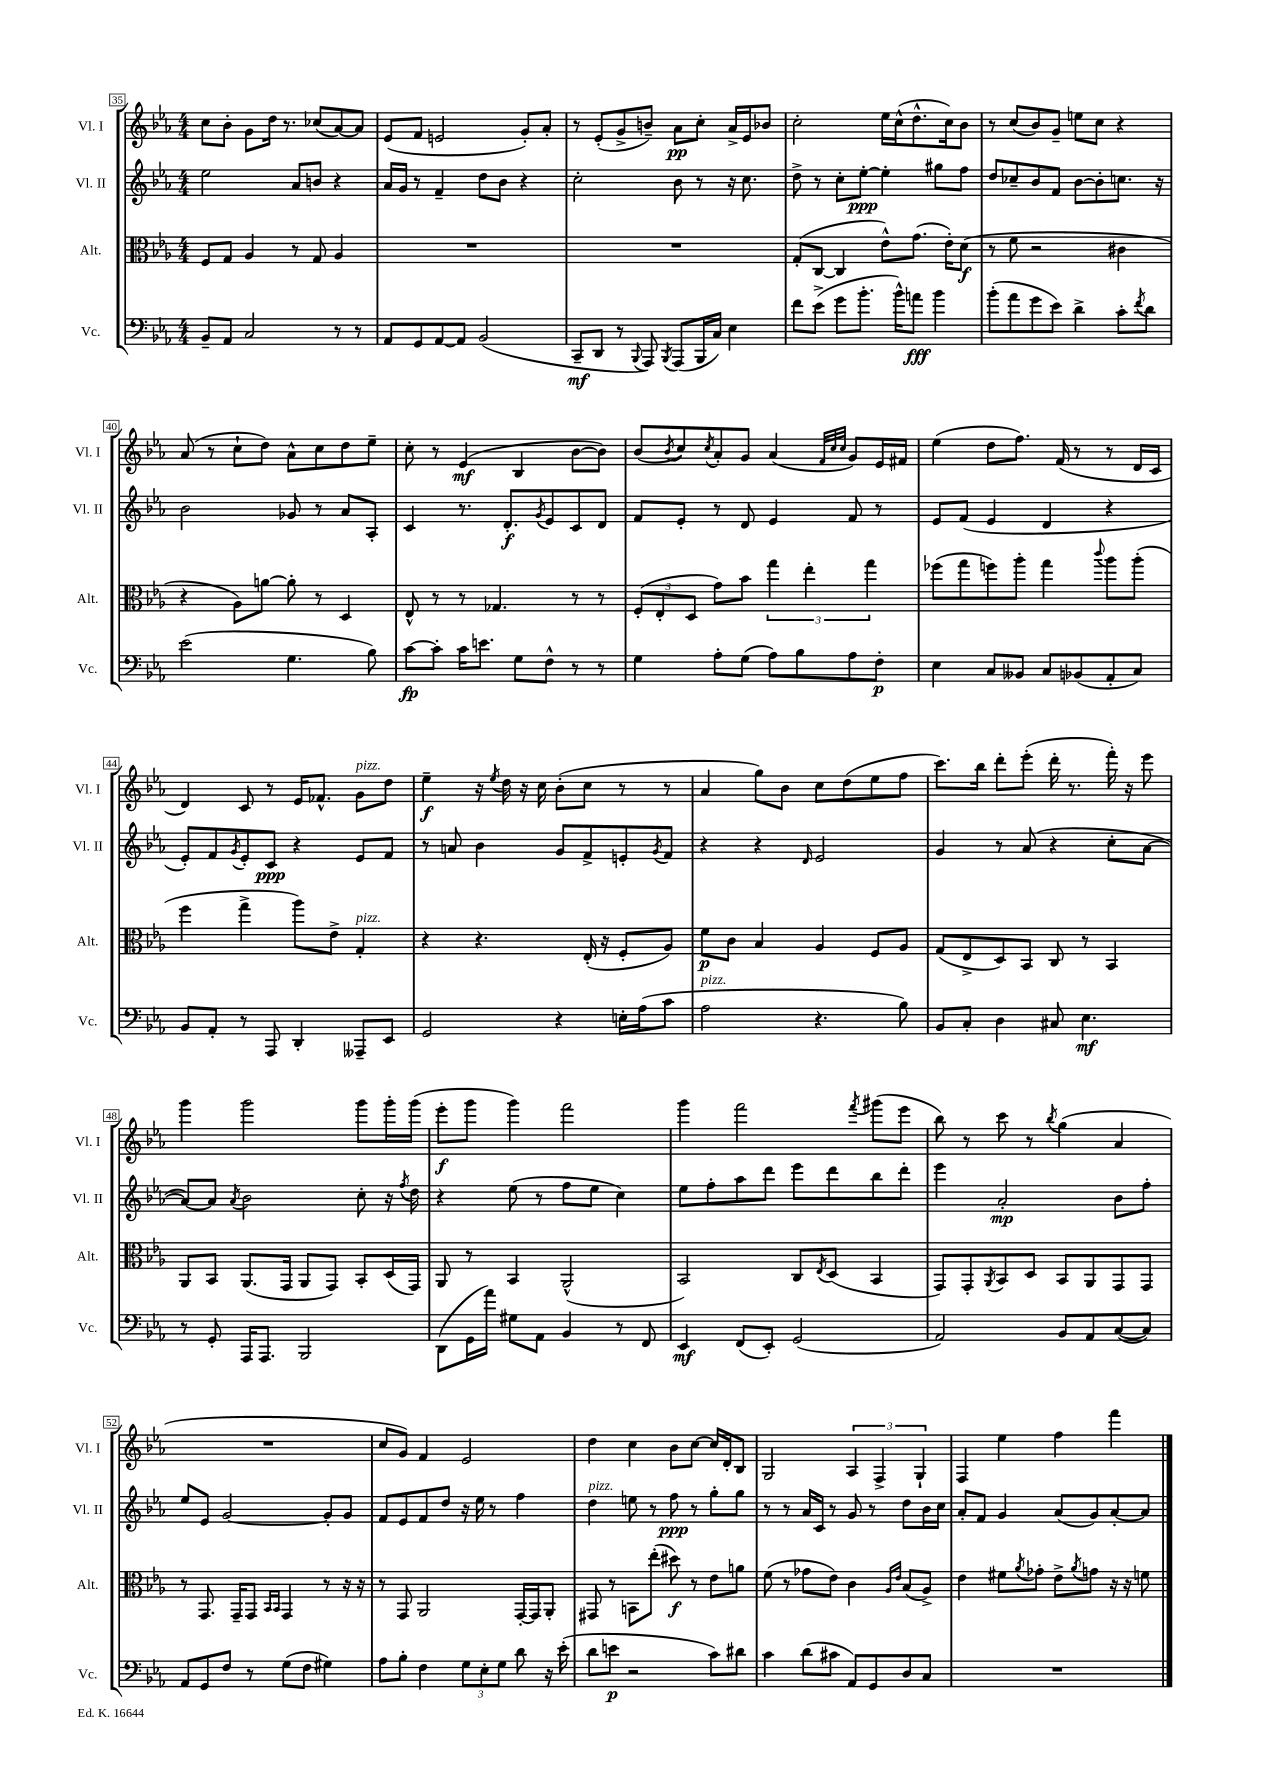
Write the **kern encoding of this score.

**kern	**dynam	**kern	**dynam	**kern	**dynam	**kern	**dynam
*part4	*part4	*part3	*part3	*part2	*part2	*part1	*part1
*staff4	*staff4	*staff3	*staff3	*staff2	*staff2	*staff1	*staff1
*I"Vc.	*	*I"Alt.	*	*I"Vl. II	*	*I"Vl. I	*
*I'Vc.	*	*I'Alt.	*	*I'Vl. II	*	*I'Vl. I	*
*clefF4	*	*clefC3	*	*clefG2	*	*clefG2	*
*k[b-e-a-]	*	*k[b-e-a-]	*	*k[b-e-a-]	*	*k[b-e-a-]	*
*M4/4	*	*M4/4	*	*M4/4	*	*M4/4	*
=35	=35	=35	=35	=35	=35	=35	=35
8BB-~/L	.	8F/L	.	2ee-\	.	8cc\L	.
8AA-/J	.	8G/J	.	.	.	8b-'\J	.
2C/	.	4A-/	.	.	.	8g\L	.
.	.	.	.	.	.	16dd\Jk	.
.	.	.	.	.	.	8.r	.
.	.	8r	.	8a-/L	.	.	.
.	.	8G/	.	8bn/J	.	(8cc-X/L	.
8r	.	4A-/	.	4r	.	[8a-/)	.
8r	.	.	.	.	.	8a-/J]	.
=36	=36	=36	=36	=36	=36	=36	=36
8AA-/L	.	1r	.	16a-/LL	.	(8e-/L	.
.	.	.	.	16g/JJ	.	.	.
8GG/	.	.	.	8r	.	8f/J	.
[8AA-/	.	.	.	4f~/	.	2en/	.
8AA-/J]	.	.	.	.	.	.	.
(2BB-/	.	.	.	8dd\L	.	.	.
.	.	.	.	8b-\J	.	.	.
.	.	.	.	4r	.	8g'/L)	.
.	.	.	.	.	.	8a-'/J	.
=37	=37	=37	=37	=37	=37	=37	=37
8CC~/L	mf	1r	.	2cc'\	.	8r	.
8DD/J	.	.	.	.	.	(8e-'/L	.
8r	.	.	.	.	.	8g^/	.
8qqBBB-/	.	.	.	.	.	.	.
8AAA-/)	.	.	.	.	.	8bn~/J)	.
8qBBB-/	.	.	.	.	.	.	.
(8AAA-/L	.	.	.	8b-\	.	8a-\L	pp
16BBB-/L	.	.	.	8r	.	8cc'\J	.
16C/JJ)	.	.	.	.	.	.	.
4E-\	.	.	.	16r	.	16a-^/LL	.
.	.	.	.	8.cc\	.	16e-/J	.
.	.	.	.	.	.	8b-X/J	.
=38	=38	=38	=38	=38	=38	=38	=38
8f\L	.	(8G'/L	.	8dd^\	.	2cc'\	.
(8e-^\J	.	[8C/J	.	8r	.	.	.
8g\L	.	4C/]	.	8cc'\L	.	.	.
8.b-'\J	.	.	.	[8ee-'\J	ppp	.	.
.	.	8e-^^\L)	.	4ee-'\]	.	16ee-\LL	.
16b-^^\KL)	.	.	.	.	.	(16cc^^\J	.
8an\J	fff	(8.g\J	.	.	.	8.dd^^\	.
4b-\	.	.	.	8gg#X\L	.	.	.
.	.	16e-'\KL)	.	.	.	16cc\k)	.
.	.	(8d\J	f	8ff\J	.	8b-\J	.
=39	=39	=39	=39	=39	=39	=39	=39
(8b-'\L	.	8r	.	8dd/L	.	8r	.
8a-\	.	8f\	.	8cc-X~/	.	(8cc/L	.
8g\	.	2r	.	8b-/	.	8b-/)	.
8e-\J)	.	.	.	8f/J	.	8g~/J	.
4d^\	.	.	.	[8b-\L	.	8een\L	.
.	.	.	.	8b-'\]	.	8cc\J	.
8c'\L	.	4c#X\	.	8.ccn\J	.	4r	.
8qf/	.	.	.	.	.	.	.
8d\J	.	.	.	.	.	.	.
.	.	.	.	16r	.	.	.
!!LO:LB:g=z
=40	=40	=40	=40	=40	=40	=40	=40
(2e-\	.	4r	.	2b-\	.	(8a-/	.
.	.	.	.	.	.	8r	.
.	.	8A-\L)	.	.	.	8cc`\L	.
.	.	[8an\J	.	.	.	8dd\J)	.
4.G\	.	8a'\]	.	8g-X/	.	8a-^^\L	.
.	.	8r	.	8r	.	8cc\	.
.	.	4D/	.	8a-/L	.	8dd\	.
8B-\)	.	.	.	8A-'/J	.	8ee-~\J	.
=41	=41	=41	=41	=41	=41	=41	=41
[8c\L	fp	8E-^^/	.	4c/	.	8cc'\	.
8c'\J]	.	8r	.	.	.	8r	.
16c\KL	.	8r	.	8.r	.	(4e-/	mf
8.en\J	.	.	.	.	.	.	.
.	.	4.G-X/	.	.	.	.	.
.	.	.	.	8.d'/L	f	.	.
8G\L	.	.	.	.	.	4B-/	.
.	.	.	.	8qg/	.	.	.
8F^^\J	.	.	.	8e-/	.	.	.
8r	.	8r	.	8c/	.	[8b-\L	.
8r	.	8r	.	8d/J	.	8b-\J])	.
=42	=42	=42	=42	=42	=42	=42	=42
4G\	.	(12F'/L	.	8f/L	.	(8b-/L	.
.	.	12E-'/	.	.	.	.	.
.	.	.	.	.	.	8qb-/	.
.	.	.	.	8e-'/J	.	8cc/)	.
.	.	12D/J	.	.	.	.	.
.	.	.	.	.	.	8qcc/	.
8A-'\L	.	8g\L)	.	8r	.	8a-'/	.
(8G\J	.	8b-\J	.	8d/	.	8g/J	.
8A-\L)	.	6gg\	.	4e-/	.	(4a-/	.
8B-\	.	.	.	.	.	.	.
.	.	6ee-'\	.	.	.	.	.
.	.	.	.	.	.	32qqf/LLL	.
.	.	.	.	.	.	32qqcc/	.
.	.	.	.	.	.	32qqcc/JJJ	.
8A-\	.	.	.	8f/	.	8g/L)	.
.	.	6gg\	.	.	.	.	.
8F'\J	p	.	.	8r	.	16e-/L	.
.	.	.	.	.	.	16f#X/JJ	.
=43	=43	=43	=43	=43	=43	=43	=43
4E-\	.	(8ff-X\L	.	8e-/L	.	(4ee-\	.
.	.	8gg\	.	(8f/J	.	.	.
8C/L	.	8ffn\)	.	4e-/	.	8dd\L	.
8BB--X/J	.	8aa-'\J	.	.	.	8.ff\J)	.
8C/L	.	4gg\	.	4d/	.	.	.
.	.	.	.	.	.	(16f/	.
(8BB-X/	.	.	.	.	.	8r	.
.	.	8qqccc/	.	.	.	.	.
8AA-'/	.	8aa-\L	.	4r	.	8r	.
8C/J)	.	(8aa-'\J	.	.	.	16d/LL	.
.	.	.	.	.	.	16c/JJ	.
!!LO:LB:g=z
=44	=44	=44	=44	=44	=44	=44	=44
8BB-/L	.	4ff\	.	8e-'/L)	.	4d/)	.
8AA-'/J	.	.	.	8f/	.	.	.
.	.	.	.	8qg/	.	.	.
8r	.	4gg^\	.	8e-'/	.	8c/	.
8AAA-/	.	.	.	8c/J	ppp	8r	.
4DD'/	.	8aa-\L)	.	4r	.	16e-/KL	.
.	.	.	.	.	.	8.f-X^^/J	.
.	.	8e-^\J	.	.	.	.	.
!	!	!	!	!	!	!LO:TX:a:i:t=pizz.	!
!	!	!LO:TX:a:i:t=pizz.	!	!	!	!	!
8AAA--X~/L	.	4G'/	.	8e-/L	.	8g\L	.
8EE-/J	.	.	.	8f/J	.	8dd\J	.
=45	=45	=45	=45	=45	=45	=45	=45
2GG/	.	4r	.	8r	.	4ee-~\	f
.	.	.	.	8an/	.	.	.
.	.	4.r	.	4b-\	.	16r	.
.	.	.	.	.	.	8qee-/	.
.	.	.	.	.	.	16dd\	.
.	.	.	.	.	.	16r	.
.	.	.	.	.	.	16cc\	.
4r	.	.	.	8g/L	.	(8b-'\L	.
.	.	(16E-'/	.	8f^/	.	8cc\J	.
.	.	16r	.	.	.	.	.
16En'\LL	.	8F'/L	.	8en'/	.	8r	.
(16A-\J	.	.	.	.	.	.	.
.	.	.	.	8qg/	.	.	.
8c\J	.	8A-/J)	.	8f/J	.	8r	.
=46	=46	=46	=46	=46	=46	=46	=46
!LO:TX:a:i:t=pizz.	!	!	!	!	!	!	!
2A-\	.	8f\L	p	4r	.	4a-/	.
.	.	8c\J	.	.	.	.	.
.	.	4B-/	.	4r	.	8gg\L)	.
.	.	.	.	.	.	8b-\J	.
.	.	.	.	16qqd/	.	.	.
4.r	.	4A-/	.	2e-/	.	8cc\L	.
.	.	.	.	.	.	(8dd\	.
.	.	8F/L	.	.	.	8ee-\	.
8B-\)	.	8A-/J	.	.	.	8ff\J	.
=47	=47	=47	=47	=47	=47	=47	=47
8BB-/L	.	(8G/L	.	4g/	.	8.ccc\L)	.
8C'/J	.	8E-^/	.	.	.	.	.
.	.	.	.	.	.	16bb-\Jk	.
4D\	.	8D/)	.	8r	.	8ddd'\L	.
.	.	8BB-/J	.	(8a-/	.	(8eee-'\J	.
8C#X/	.	8C/	.	4r	.	16ddd'\	.
.	.	.	.	.	.	8.r	.
4.E-\	mf	8r	.	.	.	.	.
.	.	4BB-/	.	8cc'\L	.	16fff'\)	.
.	.	.	.	.	.	16r	.
.	.	.	.	[8a-\J	.	8eee-\	.
!!LO:LB:g=z
=48	=48	=48	=48	=48	=48	=48	=48
8r	.	8AA-/L	.	8a-/L_)	.	4ggg\	.
8GG'/	.	8BB-/J	.	8a-/J]	.	.	.
.	.	.	.	8qa-/	.	.	.
16AAA-/KL	.	(8.AA-/L	.	2b-\	.	2ggg\	.
8.AAA-/J	.	.	.	.	.	.	.
.	.	16GG/Jk	.	.	.	.	.
2BBB-/	.	8AA-/L	.	.	.	.	.
.	.	8GG/J)	.	.	.	.	.
.	.	8BB-'/L	.	8cc'\	.	8ggg\L	.
.	.	(16D/L	.	16r	.	16ggg'\L	.
.	.	.	.	8qff/	.	.	.
.	.	16GG/JJ)	.	16dd\	.	(16ggg\JJ	.
=49	=49	=49	=49	=49	=49	=49	=49
(8DD\L	.	8AA-/	.	4r	.	8eee-'\L	f
16GG\L	.	8r	.	.	.	8ggg\J	.
16a-\JJ)	.	.	.	.	.	.	.
8G#X\L	.	4BB-/	.	(8ee-\	.	4ggg\)	.
8AA-\J	.	.	.	8r	.	.	.
4BB-/	.	(2AA-^^/	.	8ff\L	.	2fff\	.
.	.	.	.	8ee-\J	.	.	.
8r	.	.	.	4cc\)	.	.	.
8FF/	.	.	.	.	.	.	.
=50	=50	=50	=50	=50	=50	=50	=50
4EE-/	mf	2BB-/)	.	8ee-\L	.	4ggg\	.
.	.	.	.	8ff'\	.	.	.
(8FF/L	.	.	.	8aa-\	.	2fff\	.
8EE-'/J)	.	.	.	8ddd\J	.	.	.
(2GG/	.	8C/L	.	8eee-\L	.	.	.
.	.	8qE-/	.	.	.	.	.
.	.	(8D/J	.	8ddd\	.	.	.
.	.	.	.	.	.	8qfff/	.
.	.	4BB-/	.	8bb-\	.	(8ggg#X\L	.
.	.	.	.	8ddd'\J	.	8eee-\J	.
=51	=51	=51	=51	=51	=51	=51	=51
2AA-/)	.	8GG/L)	.	4eee-\	.	8bb-\)	.
.	.	8GG'/	.	.	.	8r	.
.	.	8qAA-/	.	.	.	.	.
.	.	8BB-/	.	2a-'/	mp	8ccc\	.
.	.	8D/J	.	.	.	8r	.
.	.	.	.	.	.	8qbb-/	.
8BB-/L	.	8BB-/L	.	.	.	(4gg\	.
8AA-/	.	8AA-/	.	.	.	.	.
([8C/	.	8GG/	.	8b-\L	.	4a-/	.
8C/J])	.	8GG/J	.	8ff'\J	.	.	.
!!LO:LB:g=z
=52	=52	=52	=52	=52	=52	=52	=52
8AA-/L	.	8r	.	8ee-/L	.	1r	.
8GG/	.	8.GG/	.	8e-/J	.	.	.
8F/J	.	.	.	[2g/	.	.	.
.	.	16GG~/KL	.	.	.	.	.
8r	.	8GG/J	.	.	.	.	.
.	.	16qqBB-/LL	.	.	.	.	.
.	.	16qqBB-/JJ	.	.	.	.	.
(8G\L	.	4GG/	.	.	.	.	.
8F\J	.	.	.	.	.	.	.
4G#X\)	.	8r	.	8g'/L]	.	.	.
.	.	16r	.	8g/J	.	.	.
.	.	16r	.	.	.	.	.
=53	=53	=53	=53	=53	=53	=53	=53
8A-\L	.	8r	.	8f/L	.	8cc/L	.
8B-'\J	.	8GG/	.	8e-/	.	8g/J)	.
4F\	.	2AA-/	.	8f/	.	4f/	.
.	.	.	.	8dd/J	.	.	.
12G\L	.	.	.	16r	.	2e-/	.
.	.	.	.	16ee-\	.	.	.
12E-'\	.	.	.	.	.	.	.
.	.	.	.	8r	.	.	.
12G\J	.	.	.	.	.	.	.
8d\	.	[16GG'/LL	.	4ff\	.	.	.
.	.	16GG/J]	.	.	.	.	.
16r	.	8AA-'/J	.	.	.	.	.
(16e-'\	.	.	.	.	.	.	.
=54	=54	=54	=54	=54	=54	=54	=54
!	!	!	!	!LO:TX:a:i:t=pizz.	!	!	!
8d\L	.	8GG#X/	.	4dd\	.	4dd\	.
8en\J	p	8r	.	.	.	.	.
2r	.	8BBn\L	.	8een\	.	4cc\	.
.	.	(8ee-'\J	.	8r	.	.	.
.	.	8dd#X\)	f	8ff\	ppp	8b-\L	.
.	.	8r	.	8r	.	[8cc\J	.
8c\L)	.	8e-\L	.	8gg'\L	.	16cc/LL]	.
.	.	.	.	.	.	16d'/J	.
8d#X\J	.	8an\J	.	8gg\J	.	8B-/J	.
=55	=55	=55	=55	=55	=55	=55	=55
4c\	.	(8f\	.	8r	.	2G/	.
.	.	8r	.	8r	.	.	.
(8d\L	.	8g-X\L	.	16a-/LL	.	.	.
.	.	.	.	16c/JJ	.	.	.
8c#X\J	.	8e-\J)	.	8r	.	.	.
8AA-/L)	.	4c\	.	8g/	.	6A-/	.
8GG/	.	.	.	8r	.	.	.
.	.	.	.	.	.	6F^/	.
.	.	16qqA-/LL	.	.	.	.	.
.	.	16qqe-/JJ	.	.	.	.	.
8D/	.	(8B-/L	.	8dd\L	.	.	.
.	.	.	.	.	.	6G`/	.
8C/J	.	8A-^/J)	.	16b-\L	.	.	.
.	.	.	.	16cc\JJ	.	.	.
=56	=56	=56	=56	=56	=56	=56	=56
1r	.	4e-\	.	8a-'/L	.	4F/	.
.	.	.	.	8f/J	.	.	.
.	.	8f#X\L	.	4g/	.	4ee-\	.
.	.	8qa-/	.	.	.	.	.
.	.	8g-X'\J	.	.	.	.	.
.	.	8e-^\L	.	(8a-/L	.	4ff\	.
.	.	8qa-/	.	.	.	.	.
.	.	8gn\J	.	8g/)	.	.	.
.	.	16r	.	[8a-'/	.	4fff\	.
.	.	16r	.	.	.	.	.
.	.	8fn\	.	8a-/J]	.	.	.
==	==	==	==	==	==	==	==
*-	*-	*-	*-	*-	*-	*-	*-
